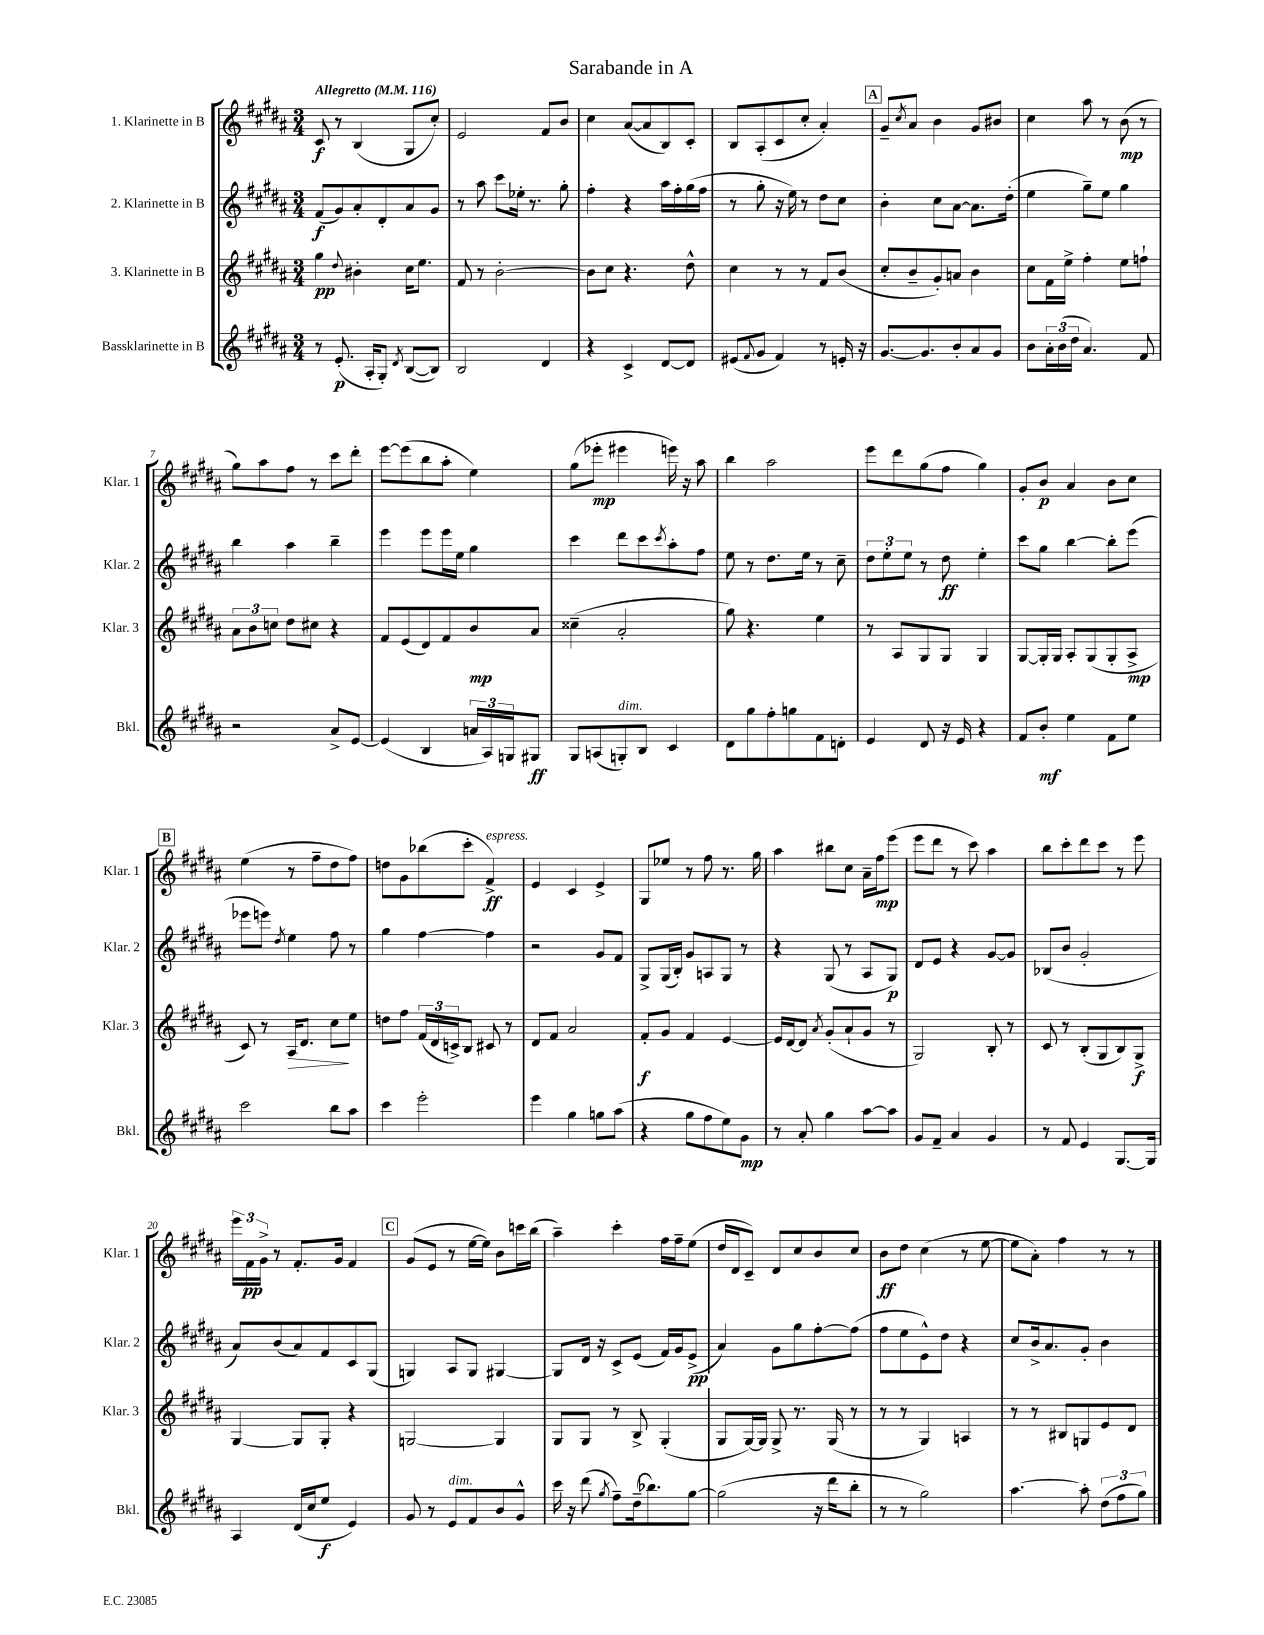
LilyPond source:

\header { title = "Sarabande in A" }
<<
\new StaffGroup <<
\new Staff = "s0" \with { instrumentName = "1. Klarinette in B" shortInstrumentName = "Klar. 1" } {
    \clef treble \key b \major \numericTimeSignature \time 3/4 \tempo "Allegretto" 4 = 116
    cis'8\f r8 b4( gis8 cis''8-.) |
    e'2 fis'8 b'8 |
    cis''4 ais'8~( ais'8 b8) cis'8-. |
    b8 ais8-.( cis'8 cis''8-. ais'4-.) |
    \mark \markup { \box "A" } gis'8-- \acciaccatura { cis''8 } ais'8 b'4 gis'8 bis'8 |
    cis''4 ais''8 r8 b'8\mp( r8 |
    gis''8) ais''8 fis''8 r8 cis'''8 dis'''8-. |
    e'''8~ e'''8( b''8 ais''8-. e''4) |
    gis''8( ees'''8-.\mp eis'''4 e'''16) r16 ais''8 |
    b''4 ais''2 |
    e'''8 dis'''8 gis''8( fis''8 gis''4) |
    gis'8-. b'8\p ais'4 b'8 cis''8 |
    \mark \markup { \box "B" } e''4( r8 fis''8-- dis''8 fis''8) |
    d''8 gis'8 bes''8( cis'''8-. fis'4->\ff^\markup { \italic "espress." }) |
    e'4 cis'4 e'4-> |
    gis8 ees''8 r8 fis''8 r8. gis''16 |
    ais''4 bis''8 cis''8 ais'16-- fis''16\mp e'''8( |
    e'''8 dis'''8 r8 cis'''8) ais''4 |
    b''8 cis'''8-. dis'''8 cis'''8 r8 e'''8 |
    \tuplet 3/2 { e'''16 fis'16\pp gis'16-> } r8 fis'8.-. gis'16 fis'4 |
    \mark \markup { \box "C" } gis'8( e'8 r8 e''16~ e''16) b'8 c'''16 b''16( |
    ais''4--) cis'''4-. fis''16 fis''16-- e''8( |
    dis''16 dis'16 cis'8--) dis'8 cis''8 b'8 cis''8 |
    b'8\ff dis''8 cis''4( r8 e''8~ |
    e''8 ais'8-.) fis''4 r8 r8 \bar "|." |
}
\new Staff = "s1" \with { instrumentName = "2. Klarinette in B" shortInstrumentName = "Klar. 2" } {
    \clef treble \key b \major \numericTimeSignature \time 3/4
    fis'8\f( gis'8) ais'8-. dis'8-. ais'8 gis'8 |
    r8 ais''8 cis'''8 ees''16-. r8. gis''8-. |
    fis''4-. r4 ais''16 fis''16-. gis''16( fis''16 |
    r8 gis''8-. r16 e''16) r8 dis''8 cis''8 |
    \mark \markup { \box "A" } b'4-. cis''8 ais'8~ ais'8. dis''16-.( |
    e''4 gis''8--) e''8 gis''4 |
    b''4 ais''4 b''4-- |
    e'''4 e'''8 e'''16 e''16 gis''4 |
    cis'''4 dis'''8 cis'''8 \acciaccatura { cis'''8 } ais''8-. fis''8 |
    e''8 r8 dis''8. e''16 r8 cis''8-- |
    \tuplet 3/2 { dis''8 e''8-. e''8 } r8 dis''8\ff e''4-. |
    cis'''8 gis''8 b''4~ b''8-. e'''8( |
    \mark \markup { \box "B" } ees'''8 e'''8) \acciaccatura { dis''8 } e''4 fis''8 r8 |
    gis''4 fis''4~ fis''4 |
    r2 gis'8 fis'8 |
    gis8-> gis16( b16-.) gis'8 a8 gis8 r8 |
    r4 gis8( r8 ais8 gis8\p) |
    dis'8 e'8 r4 gis'8~ gis'8 |
    bes8( b'8 gis'2-. |
    ais'8) b'8( ais'8) fis'8 cis'8 gis8( |
    \mark \markup { \box "C" } g4) ais8 g8 gis4~ |
    gis8 dis'16 r16 cis'8-> e'8( fis'16) gis'16 e'8->\pp( |
    ais'4) gis'8 gis''8 fis''8~-. fis''8( |
    fis''8 e''8 e'8-^) dis''8 r4 |
    cis''8 b'16-> ais'8. gis'8-. b'4 \bar "|." |
}
\new Staff = "s2" \with { instrumentName = "3. Klarinette in B" shortInstrumentName = "Klar. 3" } {
    \clef treble \key b \major \numericTimeSignature \time 3/4
    gis''4\pp \appoggiatura { dis''8 } bis'4-. cis''16 e''8. |
    fis'8 r8 b'2~-. |
    b'8 cis''8 r4. dis''8-^ |
    cis''4 r8 r8 fis'8 b'8( |
    \mark \markup { \box "A" } cis''8-. b'8-- gis'8-.) a'8 b'4 |
    cis''8 fis'16 e''16-> fis''4-. e''8 f''8-! |
    \tuplet 3/2 { ais'8 b'8 c''8 } dis''8 cis''8 r4 |
    fis'8 e'8( dis'8) fis'8 b'8\mp ais'8 |
    cisis''4--( ais'2-. |
    gis''8) r4. e''4 |
    r8 ais8 gis8 gis8 gis4 |
    gis8~ gis16-. gis16 ais8-. gis8( gis8-. ais8->\mp |
    \mark \markup { \box "B" } cis'8) r8 ais16\> dis'8. cis''8\! e''8 |
    d''8 fis''8 \tuplet 3/2 { fis'16( dis'16 c'16->) } b8 cis'8 r8 |
    dis'8 fis'8 ais'2 |
    fis'8-.\f gis'8 fis'4 e'4~ |
    e'16 dis'16~ dis'8 \acciaccatura { ais'8 } gis'8-.( ais'8-! gis'8 r8 |
    gis2) b8-. r8 |
    cis'8 r8 b8-.( gis8 b8) gis8->\f |
    gis4~ gis8 gis8-. r4 |
    \mark \markup { \box "C" } g2~ g4 |
    gis8 gis8 r8 b8-> gis4-.( |
    gis8 gis16~) gis16 gis8-> r8. gis16( r8 |
    r8 r8 gis4) a4 |
    r8 r8 bis8 g8 e'8 dis'8 \bar "|." |
}
\new Staff = "s3" \with { instrumentName = "Bassklarinette in B" shortInstrumentName = "Bkl." } {
    \clef treble \key b \major \numericTimeSignature \time 3/4
    r8 e'8.-.\p( ais16-. gis8-.) \acciaccatura { dis'8 } b8~( b8) |
    b2 dis'4 |
    r4 cis'4-> dis'8~ dis'8 |
    eis'8( \appoggiatura { fis'8 } gis'8 fis'4) r8 e'16-. r16 |
    \mark \markup { \box "A" } gis'8.~ gis'8. b'8-. ais'8 gis'8 |
    b'8 \tuplet 3/2 { ais'16-. b'16( dis''16 } ais'4.) fis'8 |
    r2 ais'8-> e'8~ |
    e'4( b4 \tuplet 3/2 { a'16 ais16) g16 } gis8\ff |
    gis8 a8( g8-.^\markup { \italic "dim." }) b8 cis'4 |
    dis'8 gis''8 fis''8-. g''8 fis'8 d'8-. |
    e'4 dis'8 r16 e'16 r4 |
    fis'8 b'8-.\mf e''4 fis'8 e''8 |
    \mark \markup { \box "B" } cis'''2 b''8 ais''8 |
    cis'''4 e'''2-. |
    e'''4 gis''4 g''8 ais''8( |
    r4 gis''8 fis''8 e''8) gis'8\mp |
    r8 ais'8-. gis''4 ais''8~ ais''8 |
    gis'8 fis'8-- ais'4 gis'4 |
    r8 fis'8 e'4 gis8.~ gis16 |
    ais4 dis'16( cis''16 e''8\f e'4) |
    \mark \markup { \box "C" } gis'8 r8 e'8^\markup { \italic "dim." } fis'8 b'8 gis'8-^ |
    cis'''16 r16 dis'''8( \acciaccatura { gis''8 } fis''8--) dis''16--( bes''8.) gis''8~ |
    gis''2( r16 dis'''16 b''8-. |
    r8 r8 gis''2) |
    ais''4.~ ais''8-. \tuplet 3/2 { dis''8( fis''8 gis''8) } \bar "|." |
}
>>
>>
